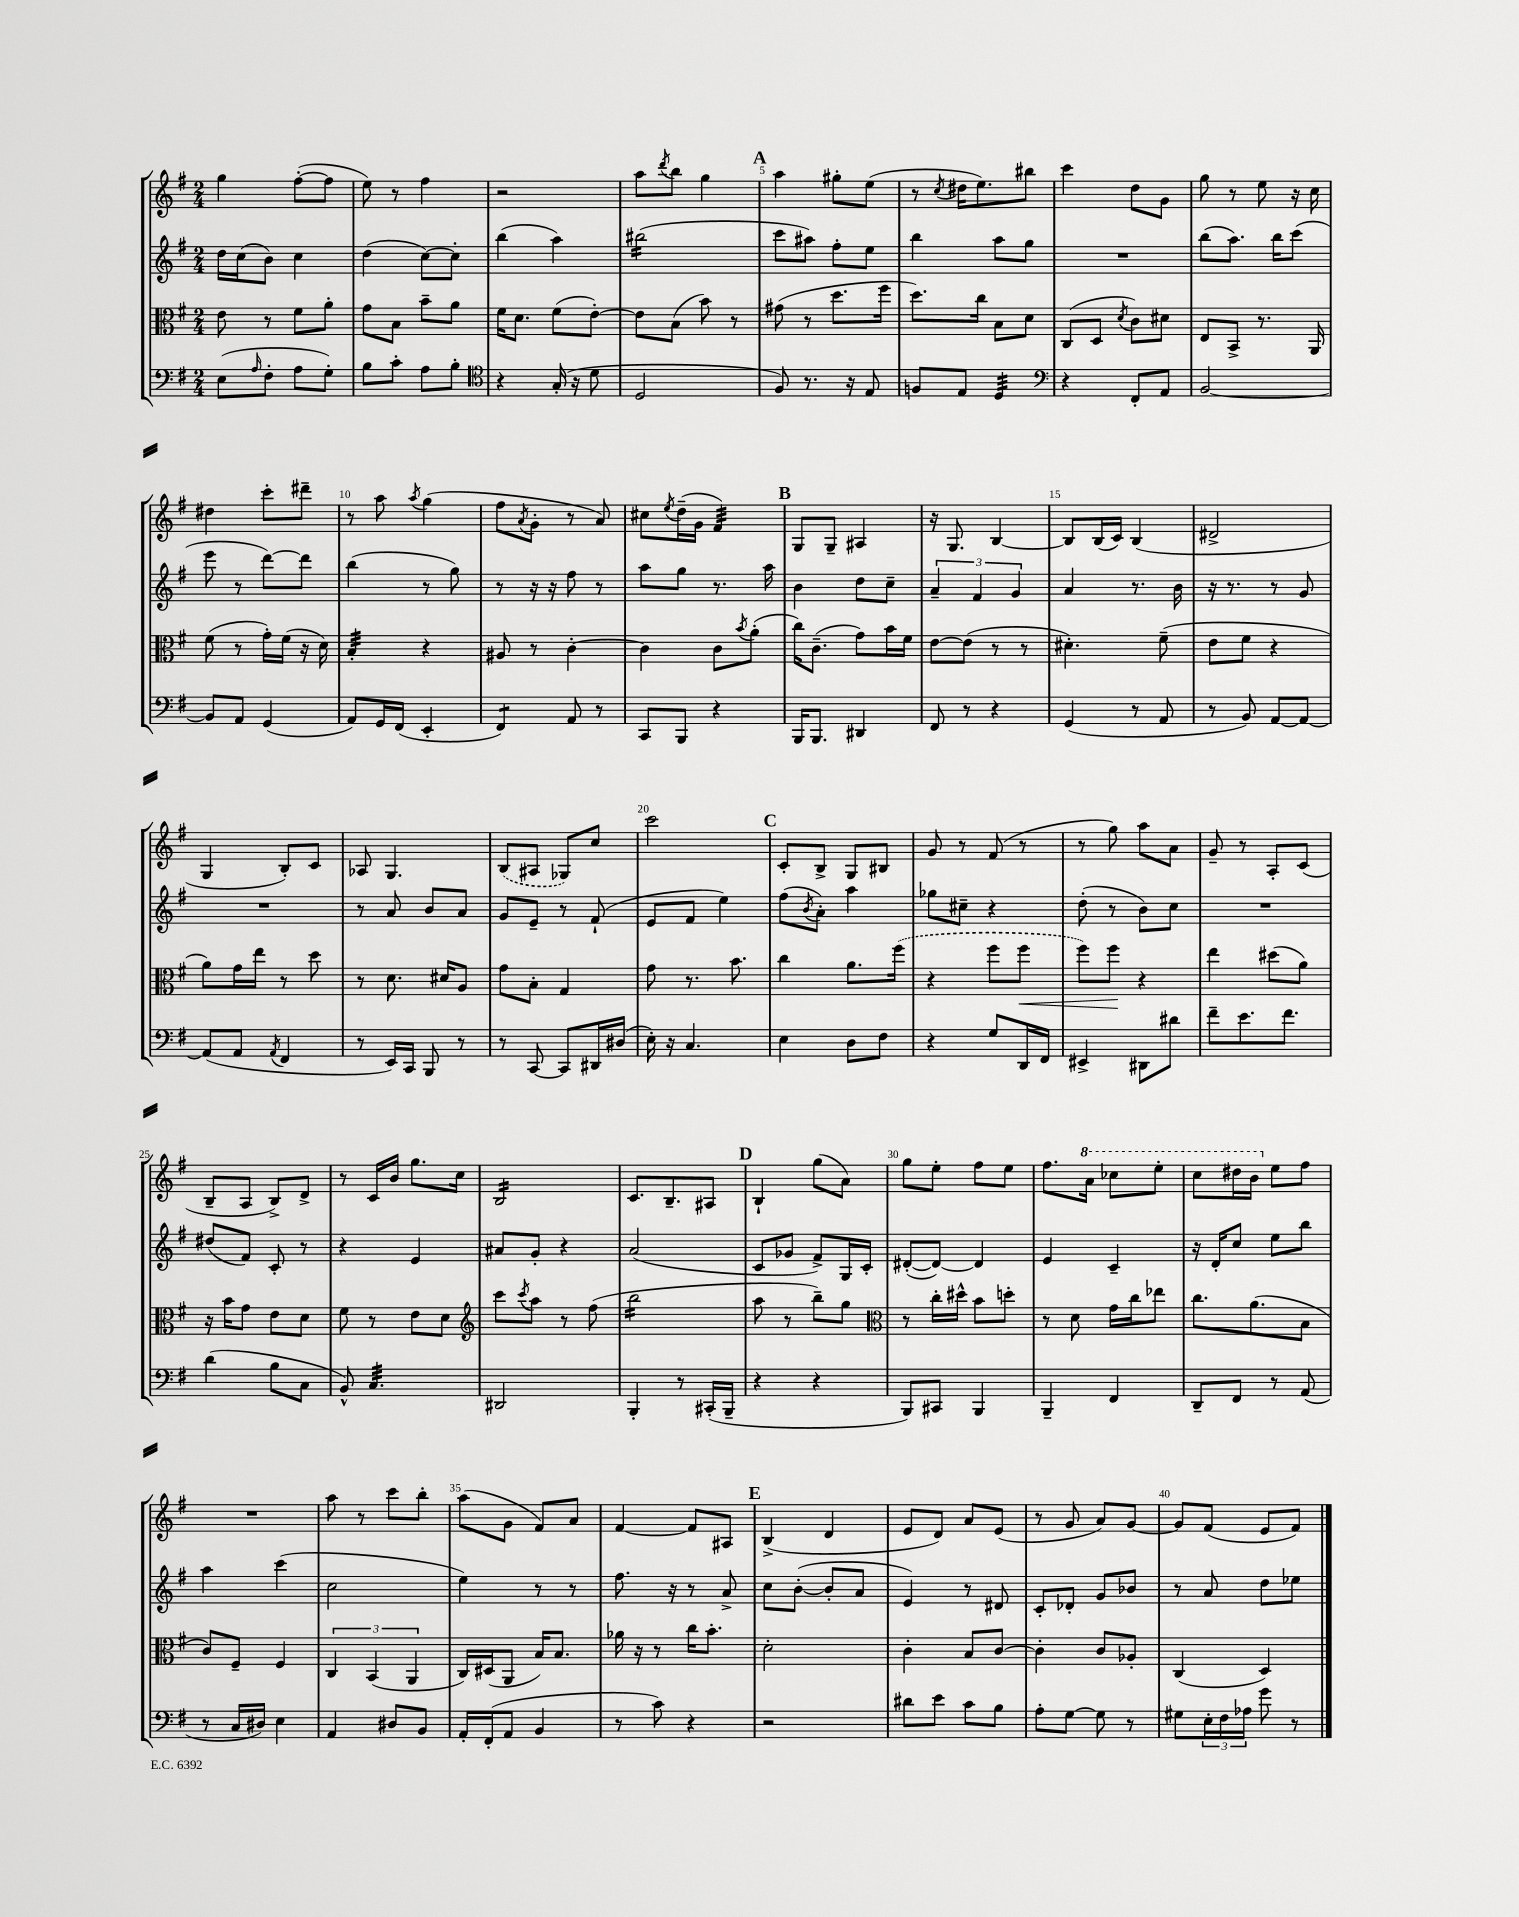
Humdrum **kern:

**kern	**kern	**kern	**kern
*staff4	*staff3	*staff2	*staff1
*clefF4	*clefC3	*clefG2	*clefG2
*k[f#]	*k[f#]	*k[f#]	*k[f#]
*M2/4	*M2/4	*M2/4	*M2/4
(8E	8e	16dd	4gg
.	.	(16cc	.
16qqA	.	.	.
8F#'	8r	8b)	.
8A	8f#	4cc	([8ff#'
8G')	8a'	.	8ff#]
=	=	=	=
8B	8g	(4dd	8ee)
8c'	8B	.	8r
8A	8b~	[8cc)	4ff#
8B'	8a	8cc']	.
=	=	=	=
*clefC4	*	*	*
4r	16f#	(4bb	2r
.	8.d	.	.
(16G'	(8f#	4aa)	.
16r	.	.	.
8d	[8e')	.	.
=	=	=	=
2D	8e]	(2bb#	8aa
.	.	.	8qddd
.	(8B	.	8bb
.	8b)	.	4gg
.	8r	.	.
=	=	=	=
8F#)	(8g#	8ccc	4aa
8.r	8r	8aa#)	.
.	8.dd	8ff#'	8gg#'
16r	.	.	.
8E	.	8ee	(8ee
.	16ff#	.	.
=	=	=	=
8F	8.dd)	4bb	8r
.	.	.	8qcc
8E	.	.	16dd#
.	16cc	.	8.ee)
4D	8B	8aa	.
.	8d	8gg	8bb#
=	=	=	=
*clefF4	*	*	*
4r	(8C	2r	4ccc
.	8D	.	.
.	8qd	.	.
8FF#'	8c)	.	8dd
8AA	8d#	.	8g
=	=	=	=
[2BB	8E	(8bb	8gg
.	8BB^	8.aa)	8r
.	8.r	.	8ee
.	.	16bb	.
.	.	(8ccc	16r
.	16AA	.	16cc
=	=	=	=
8BB]	(8f#	8eee	4dd#
8AA	8r	8r	.
(4GG	16g')	[8ddd)	8ccc'
.	(16f#	.	.
.	16r	8ddd]	8ddd#~
.	16d)	.	.
=	=	=	=
8AA)	4B'	(4bb	8r
16GG	.	.	8aa
(16FF#	.	.	.
.	.	.	8qaa
4EE'	4r	8r	(4gg
.	.	8gg)	.
=	=	=	=
4FF#)	8A#	8r	8ff#
.	.	.	8qa
.	8r	16r	8g'
.	.	16r	.
8AA	[4c'	8ff#	8r
8r	.	8r	8a)
=	=	=	=
8CC	4c]	8aa	8cc#
.	.	.	8qee
8BBB	.	8gg	(16dd~
.	.	.	16g
4r	8c	8.r	4f#)
.	8qb	.	.
.	(8a'	.	.
.	.	16aa	.
=	=	=	=
16BBB	16cc)	4b	8G
8.BBB	(8.c~	.	.
.	.	.	8G~
4DD#	8g)	8dd	4A#
.	16b	8cc~	.
.	16f#	.	.
=	=	=	=
8FF#	[8e	6a~	16r
.	.	.	8.G
8r	(8e]	.	.
.	.	6f#	.
4r	8r	.	[4B
.	.	6g	.
.	8r	.	.
=	=	=	=
(4GG	4.d#')	4a	8B]
.	.	.	(16B
.	.	.	16c)
8r	.	8.r	(4B
8AA	(8f#~	.	.
.	.	16b	.
=	=	=	=
8r	8e	16r	2d#^
.	.	8.r	.
8BB)	8f#	.	.
[8AA	4r	8r	.
8AA_	.	8g	.
=	=	=	=
(8AA]	8a)	2r	4G
8AA	16g	.	.
.	16ee	.	.
8qAA	.	.	.
4FF#	8r	.	8B')
.	8dd	.	8c
=	=	=	=
8r	8r	8r	8A-
16EE)	8.d	8a	4.G
16CC	.	.	.
8BBB	.	8b	.
.	16d#	.	.
8r	8A	8a	.
=	=	=	=
8r	8g	8g	(8B
[8CC	8B'	8e~	8A#
8CC]	4G	8r	8G-)
16DD#	.	(8f#`	8cc
(16D#	.	.	.
=	=	=	=
16E')	8g	8e	2ccc
16r	.	.	.
4.C	8.r	8f#	.
.	.	4ee)	.
.	8.b	.	.
=	=	=	=
4E	4cc	(8ff#	8c'
.	.	8qb	.
.	.	8a')	8B^
8D	8.a	4aa	8G
8F#	.	.	8B#
.	(16ff#	.	.
=	=	=	=
4r	4r	8gg-	8g
.	.	8cc#~	8r
8G	8ff#	4r	(8f#
16DD	8ff#	.	8r
16FF#	.	.	.
=	=	=	=
4EE#^	8ff#)	(8dd'	8r
.	8ff#	8r	8gg)
8DD#	4r	8b)	8aa
8d#	.	8cc	8a
=	=	=	=
8f#~	4ee	2r	8g~
8.e	.	.	8r
.	(8dd#	.	8A'
8.f#	.	.	.
.	8a)	.	(8c
=	=	=	=
(4d	16r	(8dd#	8B~
.	16b	.	.
.	8g	8f#)	8A
8B	8e	8c'	8B^)
8C	8d	8r	8d^
=	=	=	=
8BB^^)	8f#	4r	8r
4.C	8r	.	16c
.	.	.	16b
.	8e	4e	8.gg
.	8d	.	.
.	.	.	16cc
=	=	=	=
*	*clefG2	*	*
2DD#	8ccc	8a#	2B
.	8qccc	.	.
.	8aa	8g'	.
.	8r	4r	.
.	(8ff#	.	.
=	=	=	=
4BBB'	2bb	(2a	8.c
.	.	.	8.B~
8r	.	.	.
(16CC#'	.	.	8A#
16BBB~	.	.	.
=	=	=	=
4r	8aa	8c	4B`
.	8r	8g-	.
4r	8bb~)	8f#^)	(8gg
.	8gg	16G	8a)
.	.	16c'	.
=	=	=	=
*	*clefC3	*	*
8BBB)	8r	([8d#'	8gg
8CC#	16cc'	8d#_)	8ee'
.	16dd#^^	.	.
4BBB	8b	4d#]	8ff#
.	8dd'	.	8ee
=	=	=	=
4BBB~	8r	4e	8.ff#
.	8d	.	.
.	.	.	16aa
4FF#	16g	4c~	8ccc-
.	16cc	.	.
.	8ee-	.	8eee'
=	=	=	=
8DD~	8.cc	16r	8ccc
.	.	16d'	.
8FF#	.	8cc	16ddd#
.	(8.a	.	16bb
8r	.	8ee	8ee
(8AA	8B	8bb	8ff#
=	=	=	=
8r	8c)	4aa	2r
16C	8F#~	.	.
16D#)	.	.	.
4E	4F#	(4ccc	.
=	=	=	=
4AA	6C	2cc	8aa
.	.	.	8r
.	(6BB	.	.
8D#	.	.	8ccc
.	6AA	.	.
8BB	.	.	8bb'
=	=	=	=
16AA'	16C)	4ee)	(8aa
(16FF#'	(16D#	.	.
8AA	8AA	.	8g
4BB	16B)	8r	8f#)
.	8.B	.	.
.	.	8r	8a
=	=	=	=
8r	16a-	8.ff#	[4f#
.	16r	.	.
8c)	8r	.	.
.	.	16r	.
4r	16cc	8r	8f#]
.	8.b'	.	.
.	.	8a^	8A#
=	=	=	=
2r	2d'	8cc	(4B^
.	.	([8b'	.
.	.	8b']	4d
.	.	8a	.
=	=	=	=
8d#	4c'	4e)	8e
8e	.	.	8d)
8c	8B	8r	8a
8B	[8c	8d#	(8e
=	=	=	=
8A'	4c']	8c'	8r
[8G	.	8d-'	8g
8G]	8c	8g	8a)
8r	8A-'	8b-	[8g
=	=	=	=
8G#	(4C	8r	8g]
24E'	.	8a	(8f#
24F#	.	.	.
24A-	.	.	.
8g	4D)	8dd	8e
8r	.	8ee-	8f#)
==	==	==	==
*-	*-	*-	*-
